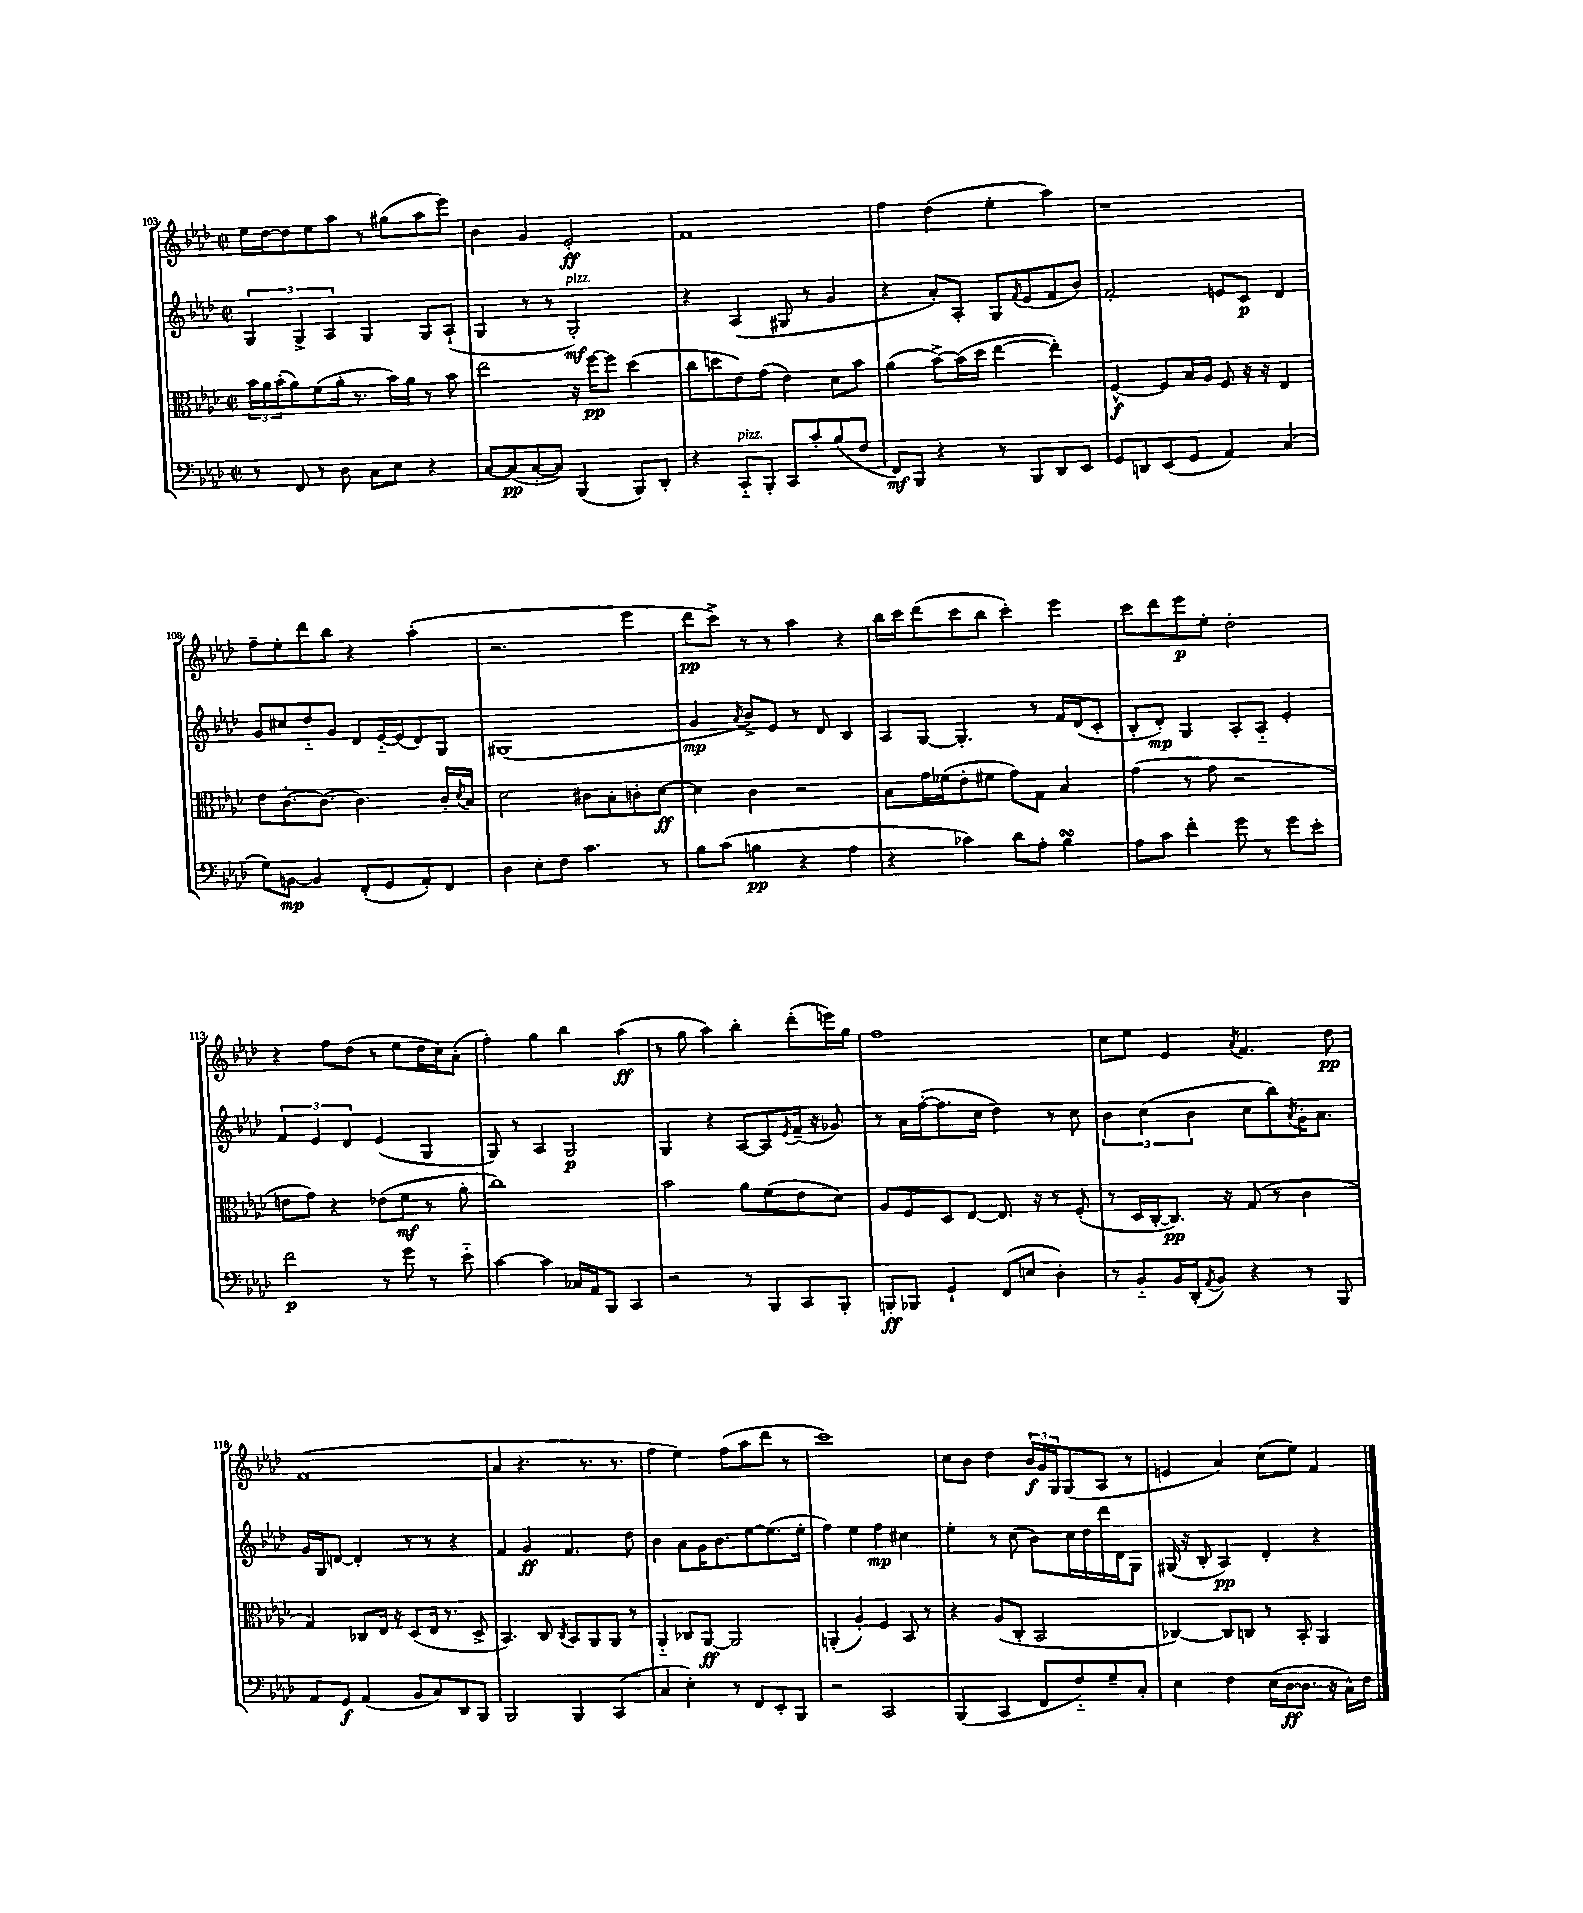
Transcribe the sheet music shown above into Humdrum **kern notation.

**kern	**kern	**kern	**kern
*staff4	*staff3	*staff2	*staff1
*clefF4	*clefC3	*clefG2	*clefG2
*k[b-e-a-d-]	*k[b-e-a-d-]	*k[b-e-a-d-]	*k[b-e-a-d-]
*M2/2	*M2/2	*M2/2	*M2/2
*met(c|)	*met(c|)	*met(c|)	*met(c|)
8r	24b-	6G	16ee-
.	24a-	.	.
.	.	.	[16dd-
.	(24b-'	.	.
8FF	8a-)	.	8dd-]
.	.	6G^	.
8r	(8f	.	8ee-
.	.	6A-	.
8D-	16a-'	.	8aa-
.	8.r	.	.
8C	.	4G	8r
8E-	16b-)	.	(8gg#
.	16a-	.	.
4r	8r	8G	8aa-
.	8b-	(8A-`	8eee-)
=	=	=	=
[8C	2ee-	4G	4b-
(8C]	.	.	.
[8C'	.	8r	4g
8C])	.	8r	.
(4BBB-	16r	2G')	2e-'
.	[16ff	.	.
.	8ff]	.	.
8BBB-)	(4dd-	.	.
8DD-'	.	.	.
=	=	=	=
4r	8cc	4r	1f
.	8dd	.	.
8CC'~	8e-)	(4A-	.
8BBB-'	(8g	.	.
8CC	4e-)	8G#	.
8c'	.	8r	.
(8B-	8d-	4g	.
8F	8b-	.	.
=	=	=	=
8FF)	(4a-	4r	4ff
8BBB-	.	.	.
4r	[8b-^)	8a-')	(4dd-
.	(16b-]	8A-'	.
.	16dd-	.	.
8r	[4ee-	8G	4ee-'
.	.	8qf	.
8BBB-	.	(8e-	.
8DD-	4ee-'])	8f	4aa-)
8EE-	.	8b-)	.
=	=	=	=
8GG	[4F^^	2f'	1r
8DD	.	.	.
(8EE-	8F]	.	.
8GG	16B-	.	.
.	16A-	.	.
4AA-)	8F	8e	.
.	16r	8c	.
.	16r	.	.
(4C	4E-	4d-	.
=	=	=	=
8G)	8e-	8g	8ff~
[8BB	[8.c'	8cc#	8ee-'
4BB]	.	8dd-'~	8ddd-
.	8.c_	.	.
.	.	8g	8bb-
(8FF'	4.c]	8d-	4r
8GG	.	[16e-'~	.
.	.	(16e-]	.
8AA-')	.	8d-)	(4aa-'
8FF	16c'	8G	.
.	8qd-	.	.
.	16B-	.	.
=	=	=	=
4D-	2d-	(1G#	2.r
8E-'	.	.	.
8F	.	.	.
4.c	8c#	.	.
.	8B-'	.	.
.	8c'	.	4eee-
8r	[8d-	.	.
=	=	=	=
8B-	4d-]	4g	8ddd-
(8c	.	.	8ccc^)
.	.	8qa-	.
4B	4c	8b-^)	8r
.	.	8e-	8r
4r	2r	8r	4aa-
.	.	8d-	.
4A-	.	4B-	4r
=	=	=	=
4r	8B-	8A-	16bb-
.	.	.	16ccc
.	16g	[8G	(8ddd-
.	(16f-	.	.
4c-)	8e-'	4.G']	8ccc
.	8f#	.	8bb-
8d-	8g)	.	4ccc')
8A-'	8G	8r	.
4B-	4B-	16f	4eee-
.	.	(16d-	.
.	.	8c'	.
=	=	=	=
8A-	(4g	8B-'	8ccc
8c	.	8d-')	8ddd-
4f'	8r	4G	8eee-
.	8g	.	8ee-'
8g	2r	8A-'	2dd-'
8r	.	8A-'~	.
8g	.	4e-'	.
8e-'	.	.	.
=	=	=	=
2f	8e	6f	4r
.	8g)	.	.
.	.	6e-	.
.	4r	.	8ff
.	.	6d-	.
.	.	.	(8dd-
8r	(8e-	(4e-	8r
8g	8f	.	8ee-
8r	8r	4G	16dd-
.	.	.	16cc)
8e-'~	8a-'	.	(8a-'
=	=	=	=
[4c	1cc)	8G)	4ff')
.	.	8r	.
4c]	.	4A-	4gg
16C-	.	2G	4bb-
16AA-	.	.	.
8BBB-	.	.	.
4CC	.	.	(4aa-
=	=	=	=
2r	2b-	4G	8r
.	.	.	8gg
.	.	4r	4aa-)
8r	8a-	[8A-	4bb-'
8BBB-	(8f	8A-]	.
.	.	8qe-	.
8CC	8e-	(16f~	(8ddd-'
.	.	16r	.
8BBB-'	8d-)	8g-)	16eee)
.	.	.	16gg
=	=	=	=
8BBB'	8A-	8r	1ff
8BBB-	8F	16a-	.
.	.	([16ff'	.
4GG`	8D-	8.ff]	.
.	[8E-	.	.
.	.	16cc	.
(8FF	8.E-]	4dd-)	.
8E	.	.	.
.	16r	.	.
4D-')	8r	8r	.
.	(8F'	8cc	.
=	=	=	=
8r	8r	6b-	8cc
8BB-'~	16D-	.	8ee-
.	.	(6cc	.
.	[16C'	.	.
16BB-	8.C])	.	4e-
(16DD-'	.	.	.
.	.	6b-	.
8qAA-	.	.	.
8BB-)	.	.	.
.	16r	.	.
.	.	.	8qa-
4r	(8G	8cc	4.f
.	8r	8bb-)	.
.	.	8qa-	.
8r	4c	16g'	.
.	.	8.a-	.
8BBB-	.	.	8dd-
=	=	=	=
8AA-	4G)	16g	(1f
.	.	16G	.
8GG	.	[8d	.
(4AA-	8C-	4d']	.
.	16E-	.	.
.	16r	.	.
8BB-	(8D-	8r	.
8C)	16E-	8r	.
.	8.r	.	.
8DD-	.	4r	.
8BBB-	8D-^	.	.
=	=	=	=
2BBB-	4.BB-)	4f	4a-
.	.	4g	4.r
.	8C	.	.
.	8qC	.	.
4BBB-	8BB-	4.f	.
.	8AA-	.	8.r
(4CC	8AA-	.	.
.	.	.	8.r
.	8r	8dd-	.
=	=	=	=
4C	4AA-'~	4b-	4ff
4E-')	8C-	8a-	4ee-)
.	[8AA-	16g	.
.	.	8.b-	.
8r	2AA-]	.	(8ff
8FF	.	[8ee-	8aa-
8EE-'	.	(8.ee-]	8ddd-
8BBB-	.	.	8r
.	.	16ee-'	.
=	=	=	=
2r	(4AA'	4ff)	1ccc)
.	4A-')	4ee-	.
2CC	4F	4ff	.
.	8BB-	4cc#	.
.	8r	.	.
=	=	=	=
(4BBB-	4r	4ee-'	8cc
.	.	.	8b-
4CC	(8A-	8r	4dd-
.	8C'	(8cc	.
8FF	2BB-	8b-)	24b-
.	.	.	24g
.	.	.	24G
8F'~)	.	16cc	(8G
.	.	16dd-	.
8G~	.	16ddd-	8A-
.	.	16d-	.
8C'	.	8G	8r
=	=	=	=
4E-	[4C-)	(16G#	4e
.	.	16r	.
.	.	8B-'	.
4F	8C-]	4A-)	4a-)
.	8C	.	.
(16E-	8r	4d-'	(8cc
[16D-	.	.	.
8.D-]	8BB-'	.	8ee-)
.	4AA-	4r	4f
16r	.	.	.
16C^^)	.	.	.
16F	.	.	.
==	==	==	==
*-	*-	*-	*-
